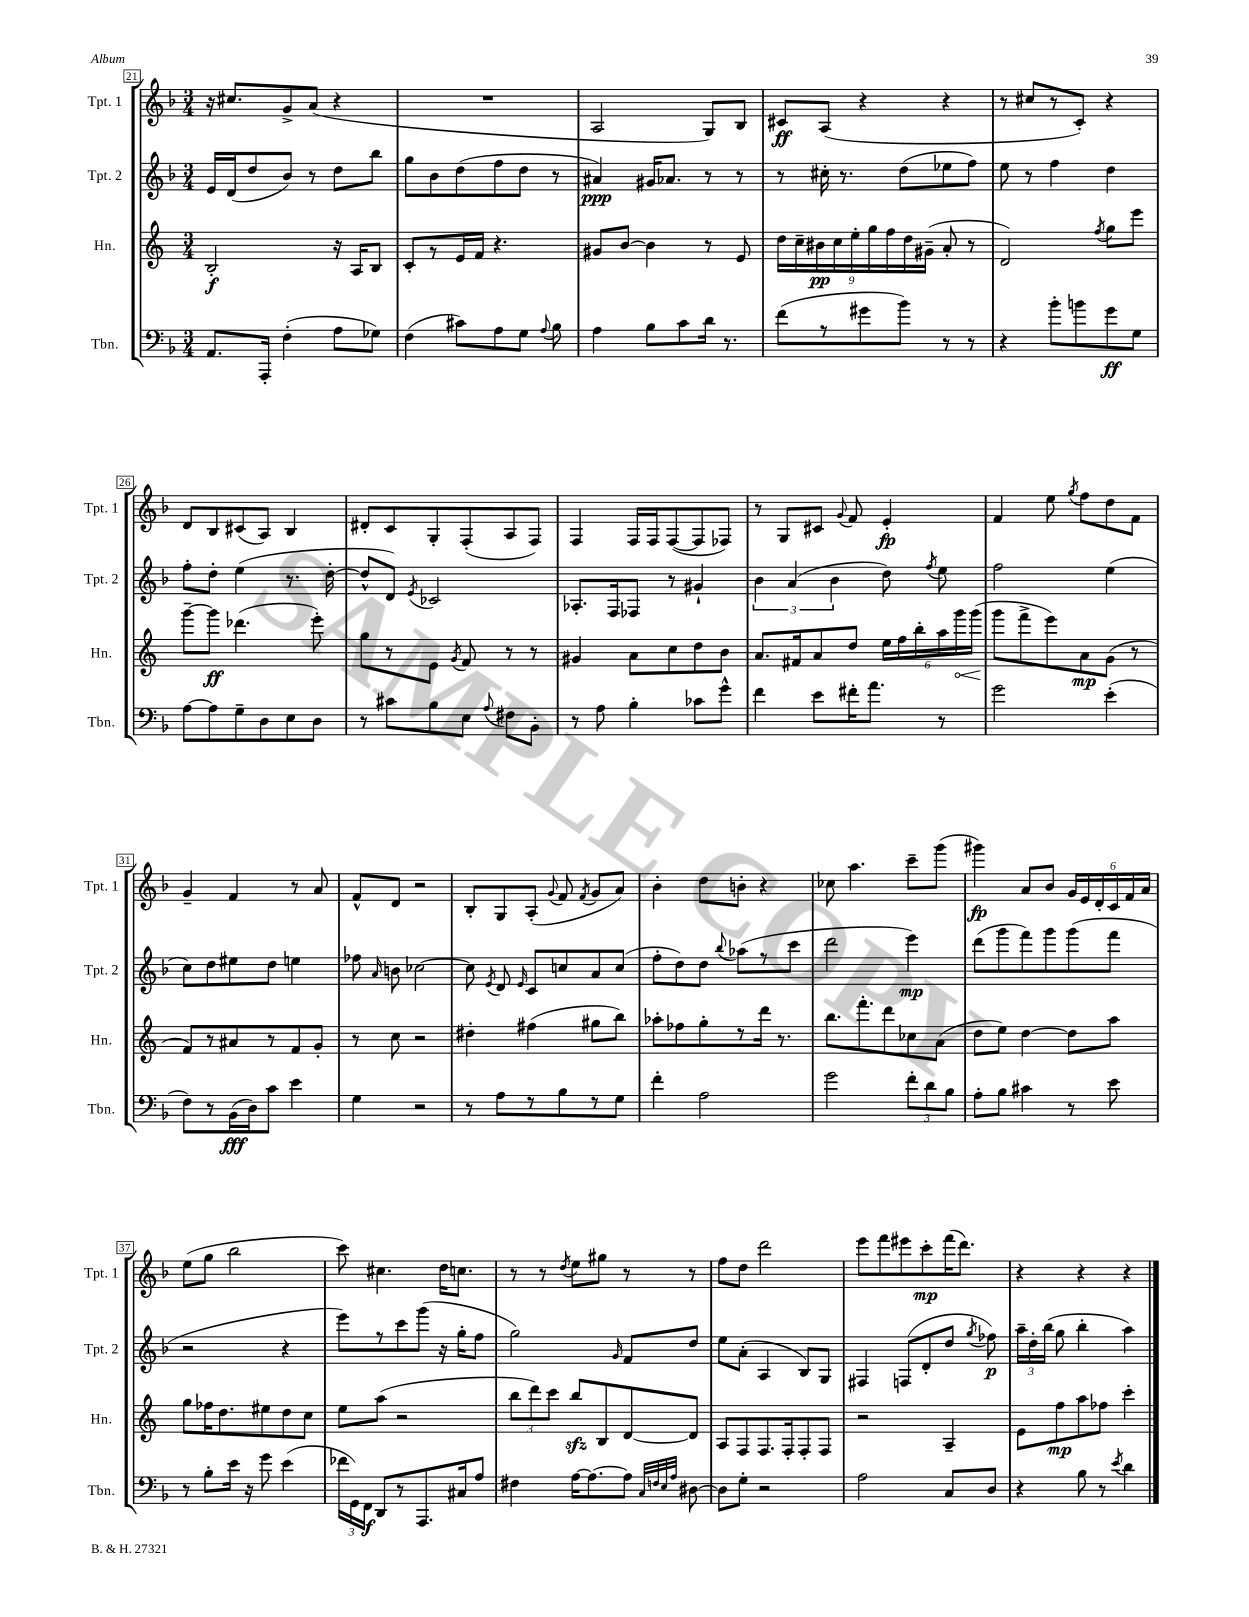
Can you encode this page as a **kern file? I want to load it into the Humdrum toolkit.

**kern	**kern	**kern	**kern
*staff4	*staff3	*staff2	*staff1
*clefF4	*clefG2	*clefG2	*clefG2
*k[b-]	*k[]	*k[b-]	*k[b-]
*M3/4	*M3/4	*M3/4	*M3/4
8.AA	2B'	16e	16r
.	.	(16d	8.cc#
.	.	8dd	.
16AAA'	.	.	.
(4F'	.	8b-)	8g^
.	.	8r	(8a
8A	16r	8dd	4r
.	16A	.	.
8G-)	8B	8bb-	.
=	=	=	=
(4F	8c'	8gg	2.r
.	8r	8b-	.
8c#)	16e	(8dd	.
.	16f	.	.
8A	4.r	8ff	.
8G	.	8dd	.
8qqA	.	.	.
8B-	.	8r	.
=	=	=	=
4A	8g#	4a#)	2A
.	[8b	.	.
8B-	4b]	16g#	.
.	.	8.a-	.
8c	.	.	.
16d	8r	8r	8G)
8.r	.	.	.
.	8e	8r	8B-
=	=	=	=
(8f	18dd	8r	8c#
.	18cc~	.	.
.	18b#	.	.
8r	.	16cc#'	(8A
.	18cc	.	.
.	.	8.r	.
.	18ee'	.	.
8g#	.	.	4r
.	18gg	.	.
.	18ff	.	.
8b-)	.	(8dd	.
.	18dd	.	.
.	(18g#~	.	.
8r	8a'	8ee-	4r
8r	8r	8ff)	.
=	=	=	=
4r	2d)	8ee	8r
.	.	8r	8cc#
8b-'	.	4ff	8r
8b	.	.	8c')
.	8qff	.	.
8g	8gg	4dd	4r
8G	8eee	.	.
=	=	=	=
[8A	[8ggg~	8ff'	8d
8A]	8ggg]	8dd'	8B-
8G~	(4.ddd-	(4ee	(8c#
8D	.	.	8A)
8E	.	8.r	4B-
8D	8eee')	.	.
.	.	[16dd'	.
=	=	=	=
8r	8gg	8dd^^]	8d#'
8c#	8r	8d)	8c
.	.	8qe	.
8B-	8e	2c-	8G'
.	8qg	.	.
8E	8f	.	(8F'
8qqA	.	.	.
8F#	8r	.	8A
8BB-'	8r	.	8F)
=	=	=	=
8r	4g#	8.A-'	4F
8A	.	.	.
.	.	16F	.
4B-'	8a	8F-	16F
.	.	.	16F
.	8cc	8r	([8F
8c-	8dd	4g#`	8F]
8g^^	8b	.	8F-)
=	=	=	=
4f	8.a	6b-	8r
.	.	.	8G
.	.	(6a	.
.	16f#	.	.
8e	8a	.	8c#
.	.	6b-	.
.	.	.	8qqg
16f#'	8dd	.	8f
8.a	.	.	.
.	24ee	8dd)	4e'
.	24ff	.	.
.	24bb'	.	.
.	.	8qff	.
8r	24aa	8ee	.
.	24ggg	.	.
.	(24ggg	.	.
=	=	=	=
2g	8ggg	2ff	4f
.	8fff^	.	.
.	8eee)	.	8ee
.	.	.	8qgg
.	8a	.	8ff
(4e'	(8g	(4ee	8dd
.	8r	.	8f
=	=	=	=
8F)	8f)	8cc)	4g~
8r	8r	8dd	.
(16BB-	8a#	8ee#	4f
16D)	.	.	.
8c	8r	8dd	.
4e	8f	4ee	8r
.	8g'	.	8a
=	=	=	=
4G	8r	8ff-	8f^^
.	.	16qqa	.
.	8cc	8b	8d
2r	2r	[2cc-	2r
=	=	=	=
8r	4dd#'	8cc-]	8B-'
.	.	8qe	.
8A	.	8d	8G
.	.	16qqe	.
8r	(4ff#	8c	(8A'
.	.	.	8qqg
8B-	.	8cc	8f
.	.	.	8qf
8r	8gg#	8a	8g
8G	8bb)	(8cc	8a)
=	=	=	=
4f'	8aa-'	8ff'	4b-'
.	8ff-	8dd)	.
2A	8gg'	8dd	8dd
.	.	8qqbb-	.
.	8r	(8aa-	8b'
.	16ddd	8r	4r
.	8.r	.	.
.	.	8ccc	.
=	=	=	=
2g	8.bb	2ddd	8cc-
.	.	.	4.aa
.	8.fff'	.	.
.	8ddd	.	.
12f'	8cc-	4eee)	8ccc~
12d	.	.	.
.	(8a	.	(8ggg
12B-	.	.	.
=	=	=	=
8A'	8dd	(8ddd	4ggg#)
8B-	8ee)	8ggg	.
4c#	[4dd	8fff)	8a
.	.	8ggg	8b-
8r	8dd]	(8ggg	24g
.	.	.	24e
.	.	.	24d'
8e	8aa	8fff	24c
.	.	.	24f
.	.	.	24a
=	=	=	=
8r	8gg	2r	(8ee
8B-'	16ff-	.	8gg
.	8.dd	.	.
16e	.	.	2bb-
16r	.	.	.
8g	8ee#	.	.
(4e	8dd	4r	.
.	8cc	.	.
=	=	=	=
24f-	8ee	8eee)	8ccc)
24GG)	.	.	.
24FF	.	.	.
8DD	(8aa	8r	4.cc#
8r	2r	8ccc	.
8.AAA	.	(8ggg	.
.	.	16r	16dd
16C#	.	16gg'	8.cc
8A	.	8ff	.
=	=	=	=
4F#	12bb	2gg)	8r
.	12ddd)	.	.
.	.	.	8r
.	12ccc	.	.
.	.	.	8qdd
[16A	8bb	.	8ee
8.A_	.	.	.
.	8B	.	8gg#
.	.	16qqg	.
8A]	[8d	8f	8r
32qqC	.	.	.
32qqF	.	.	.
32qqE	.	.	.
32qqA	.	.	.
[8D#	8d]	8dd	8r
=	=	=	=
8D#]	8A	8ee	8ff
8G'	8F	(8a'	8dd
2r	8.F	4A	2ddd
.	16F'	.	.
.	8F'	8B-)	.
.	8F	8G	.
=	=	=	=
2A	2r	4F#	8eee
.	.	.	8fff
.	.	(8F	8eee#
.	.	8d'	8ccc'
8C	4A~	8dd	(16fff
.	.	.	8.ddd)
.	.	8qgg	.
8D	.	8ff-)	.
=	=	=	=
4r	8e	24aa~	4r
.	.	24dd'	.
.	.	(24bb-	.
.	8ff	8gg	.
8B-	8aa	4bb-'	4r
8r	8ff-	.	.
8qe	.	.	.
4d	4ccc'	4aa)	4r
==	==	==	==
*-	*-	*-	*-
